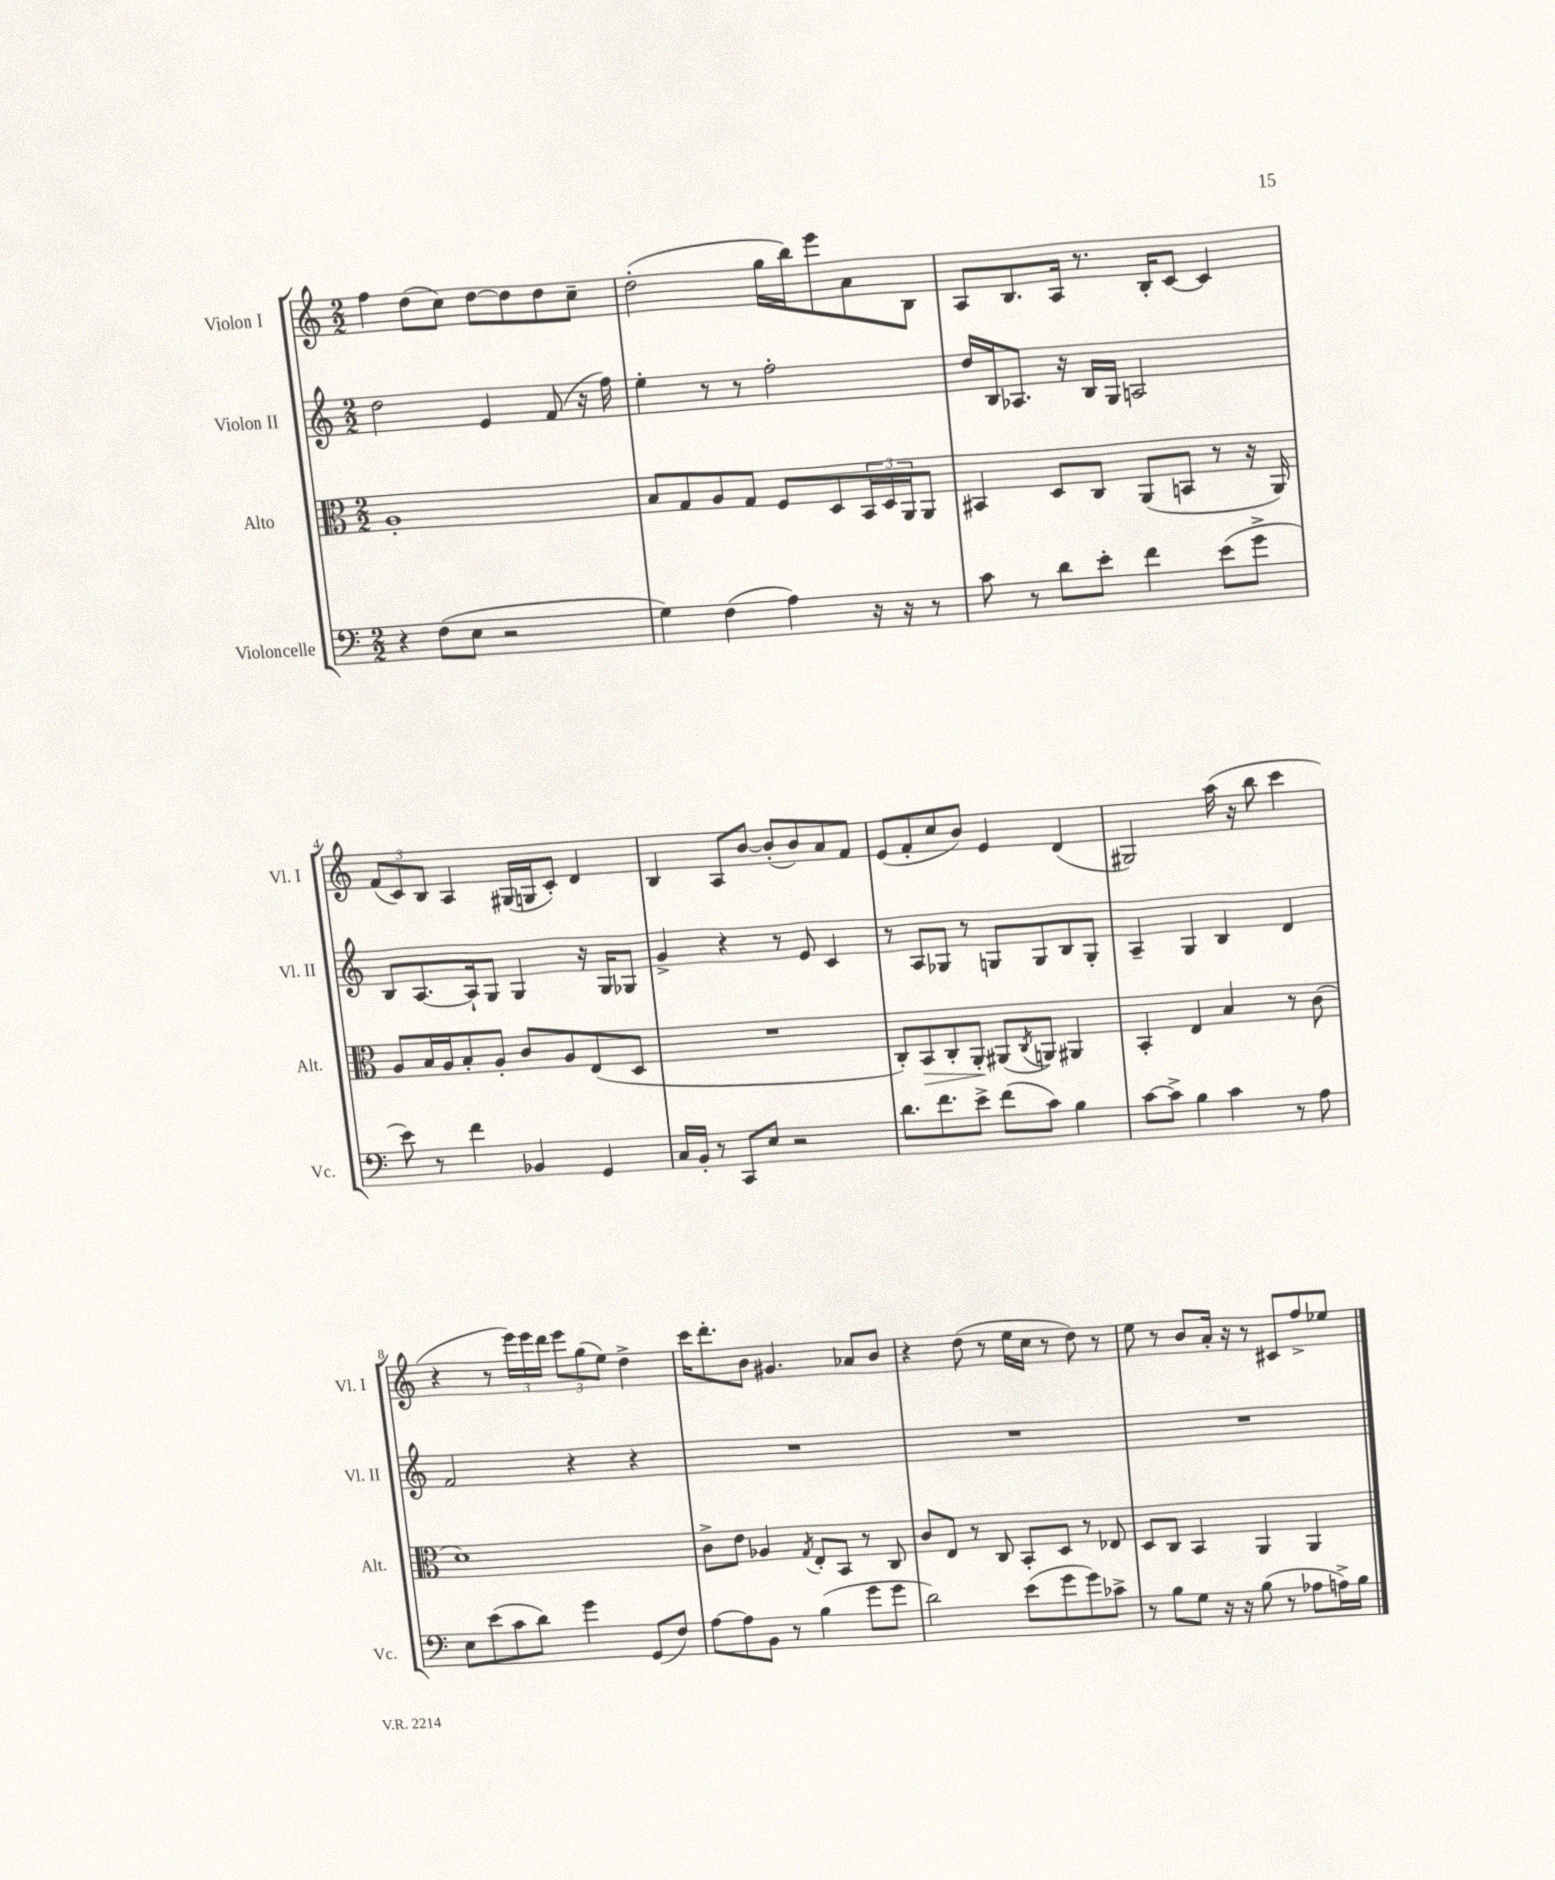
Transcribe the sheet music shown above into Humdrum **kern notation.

**kern	**kern	**kern	**kern
*staff4	*staff3	*staff2	*staff1
*clefF4	*clefC3	*clefG2	*clefG2
*k[]	*k[]	*k[]	*k[]
*M2/2	*M2/2	*M2/2	*M2/2
4r	1A'	2dd	4ff
(8F	.	.	(8dd
8E	.	.	8cc)
2r	.	4e	[8dd
.	.	.	8dd]
.	.	(8f	8dd
.	.	16r	8cc~
.	.	16ff)	.
=	=	=	=
4G)	8B	4ee'	(2dd'
.	8G	.	.
(4F	8A	8r	.
.	8G	8r	.
4A)	8F	2ff'	16gg
.	.	.	16bb)
.	8D	.	8eee
16r	24BB	.	8a
.	24D	.	.
16r	.	.	.
.	24AA	.	.
8r	8AA	.	8B
=	=	=	=
8c	4BB#	16dd	8A
.	.	16B	.
8r	.	8.A-	8.B
8d	8D	.	.
.	.	16r	16A
8e'	8C	16B	8.r
.	.	16G	.
4f	(8AA	2A	.
.	.	.	16B'
.	8BB	.	[8c
(8e	8r	.	4c]
8g^	16r	.	.
.	16AA)	.	.
=	=	=	=
8e)	8A	8B	(12f
.	.	.	12c)
8r	16B	[8.A	.
.	.	.	12B
.	16A	.	.
4f	8B'	.	4A
.	.	16A`]	.
.	8A'	8G	.
4BB-	8c	4G	(16G#
.	.	.	16G
.	8A	.	8c')
4GG	(8E	16r	4d
.	.	16G	.
.	8D	8G-	.
=	=	=	=
16C	1r	4g^	4B
16BB'	.	.	.
8r	.	.	.
8CC	.	4r	8A
8E	.	.	[8b
2r	.	8r	(8b']
.	.	8e	8b)
.	.	4c	8a
.	.	.	8f
=	=	=	=
8.d	8C')	8r	(8e
.	8BB	8A	8f'
8.f	.	.	.
.	8C'	8G-	8cc
8e^	8AA'	8r	8b)
(8f	(8AA#	8G	4e
.	8qC	.	.
8c)	8AA)	8G	.
4B	4AA#	8B	(4d
.	.	8G'	.
=	=	=	=
[8c	4BB'	4A~	2G#)
8c^]	.	.	.
4B	4E	4G	.
4c	4B	4B	(16aa
.	.	.	16r
.	.	.	8bb
8r	8r	4d	4ccc
8A	(8c	.	.
=	=	=	=
8E	1d)	2f	4r
(8e	.	.	.
8c	.	.	8r
8d)	.	.	24eee)
.	.	.	24eee
.	.	.	24ddd
4g	.	4r	12eee
.	.	.	(12gg
.	.	.	12ee)
(8GG	.	4r	4dd^
8F)	.	.	.
=	=	=	=
[8A	8c^	1r	16ccc
.	.	.	8.ddd'
8A]	8e	.	.
8BB	4A-	.	8b
8r	.	.	4.g#
.	8qG	.	.
(4B	8E'	.	.
.	8BB	.	.
8g	8r	.	8a-
8g	8C	.	8b
=	=	=	=
2d)	8c	1r	4r
.	8E	.	.
.	8r	.	(8dd
.	8C	.	8r
(8e	8BB'	.	16ee
.	.	.	16cc
8g	8D	.	8r
8g)	8r	.	8dd)
8c-^	8E-	.	8r
=	=	=	=
8r	8D	1r	8ee
8B	8C	.	8r
8G	4BB	.	8b
16r	.	.	16a'
16r	.	.	16r
(8B	4AA	.	8r
8r	.	.	8c#
8A-	4AA	.	8ff^
16A^)	.	.	8ee-
16B	.	.	.
==	==	==	==
*-	*-	*-	*-
